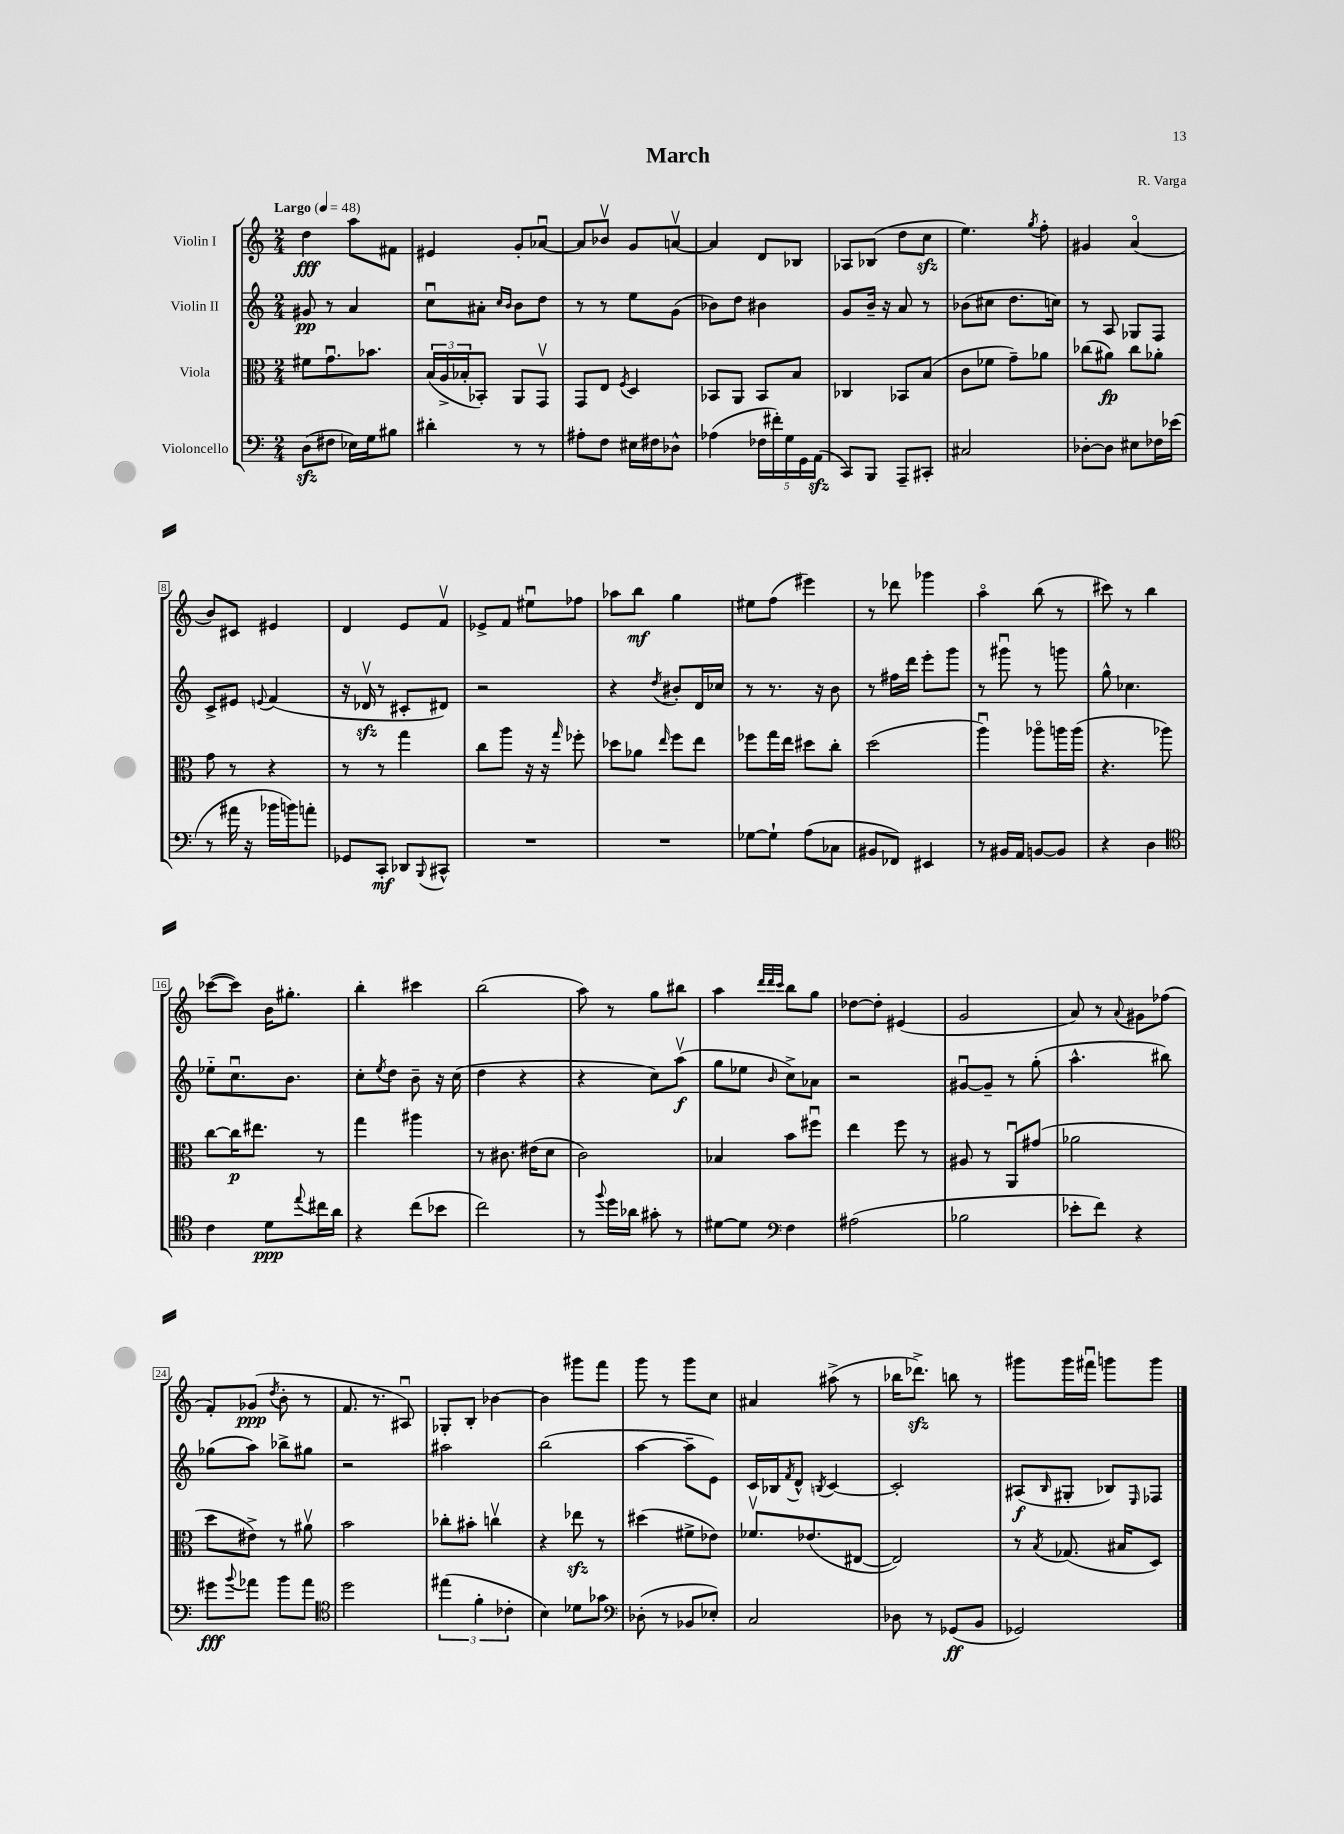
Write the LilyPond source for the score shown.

\header { title = "March" composer = "R. Varga" }
<<
\new StaffGroup <<
\new Staff = "s0" \with { instrumentName = "Violin I" } {
    \clef treble \key c \major \numericTimeSignature \time 2/4 \tempo "Largo" 4 = 48
    d''4\fff a''8 fis'8 |
    eis'4 g'8-. aes'8~\downbow |
    aes'8 bes'8\upbow g'8 a'8~\upbow |
    a'4 d'8 bes8 |
    aes8 bes8( d''8 c''8\sfz |
    e''4.) \acciaccatura { g''8 } f''8-. |
    gis'4 a'4\flageolet( |
    b'8) cis'8 eis'4 |
    d'4 e'8 f'8\upbow |
    ees'8-> f'8 eis''8\downbow fes''8 |
    aes''8 b''8\mf g''4 |
    eis''8 f''8( eis'''4) |
    r8 des'''8 ges'''4 |
    a''4\flageolet b''8( r8 |
    cis'''8) r8 b''4 |
    ces'''8~( ces'''8) b'16 gis''8.-. |
    b''4-. cis'''4 |
    b''2( |
    a''8) r8 g''8 bis''8 |
    a''4 \grace { d'''32 d'''32 c'''32 } b''8 g''8 |
    des''8~ des''8-. eis'4( |
    g'2 |
    a'8) r8 \appoggiatura { a'8 } gis'8 fes''8( |
    f'8-.) ges'8\ppp( \acciaccatura { d''8 } b'8-. r8 |
    f'8. r8. ais8\downbow) |
    ges8-. b8-. bes'4~ |
    bes'4 gis'''8 f'''8 |
    g'''8 r8 g'''8 c''8 |
    ais'4 ais''8->( r8 |
    bes''16 des'''8.->\sfz) b''8 r8 |
    gis'''8 gis'''16 fis'''16\downbow g'''8 g'''8 \bar "|." |
}
\new Staff = "s1" \with { instrumentName = "Violin II" } {
    \clef treble \key c \major \numericTimeSignature \time 2/4
    gis'8\pp r8 a'4 |
    c''8\downbow ais'8-. \grace { c''16 b'16 } b'8 d''8 |
    r8 r8 e''8 g'8( |
    bes'8) d''8 bis'4 |
    g'8 b'16-- r16 a'8 r8 |
    bes'8( cis''8 d''8. c''16) |
    r8 a8 ges8 f8 |
    c'8-> eis'8 \appoggiatura { e'8 } f'4( |
    r16 des'16\upbow\sfz r8 cis'8-. dis'8) |
    r2 |
    r4 \acciaccatura { d''8 } bis'8-. d'16 ces''16 |
    r8 r8. r16 b'8 |
    r8 fis''16 d'''16 e'''8-. g'''8 |
    r8 gis'''8\downbow r8 g'''8 |
    g''8-^ ces''4. |
    ees''8-_ c''8.\downbow b'8. |
    c''8-. \acciaccatura { e''8 } d''8 b'8-- r16 c''16( |
    d''4 r4 |
    r4 c''8) a''8\upbow\f( |
    g''8 ees''8 \grace { b'16 } c''8->) aes'8 |
    r2 |
    gis'8~\downbow gis'8-- r8 g''8-.( |
    a''4.-^ bis''8) |
    ges''8( a''8) bes''8-> gis''8 |
    r2 |
    ais''2 |
    b''2( |
    a''4~ a''8-- e'8) |
    c'16 bes16 \acciaccatura { f'8 } d'8-^ \acciaccatura { b8 } c'4~ |
    c'2-. |
    ais8\f( \grace { b16 } gis8-. bes8) \grace { e16 } fes8 \bar "|." |
}
\new Staff = "s2" \with { instrumentName = "Viola" } {
    \clef alto \key c \major \numericTimeSignature \time 2/4
    fis'8 g'8.\downbow bes'8. |
    \tuplet 3/2 { b16( a16-> bes16-. } bes,8-.) a,8 g,8\upbow |
    g,8 e8 \acciaccatura { f8 } d4 |
    bes,8 a,8 bes,8 b8 |
    ces4 bes,8 b8( |
    c'8 fes'8 g'8--) aes'8 |
    ces''8( ais'8\fp) ces''8 aes'8-. |
    g'8 r8 r4 |
    r8 r8 g''4 |
    c''8 a''8 r16 r16 \grace { g''16 } fes''8-. |
    des''8 aes'8 \grace { e''16 } f''8 e''8 |
    fes''8 g''16 e''16 dis''8 c''8-. |
    d''2( |
    a''4\downbow) aes''8\flageolet a''16 a''16( |
    r4. aes''8) |
    c''8~ c''16\p eis''8. r8 |
    g''4 ais''4 |
    r8 cis'8. eis'16( d'8 |
    c'2) |
    bes4 b'8 fis''8\downbow |
    e''4 f''8 r8 |
    ais8 r8 a,8\downbow gis'8( |
    aes'2 |
    d''8 eis'8->) r8 ais'8\upbow |
    b'2 |
    ces''8-. bis'8-. c''4\upbow |
    r4 ees''8\sfz r8 |
    dis''4( fis'8-> ees'8) |
    fes'8.\upbow ees'8.( eis8~ |
    eis2) |
    r8 \acciaccatura { b8 } ges8.( bis16 d8) \bar "|." |
}
\new Staff = "s3" \with { instrumentName = "Violoncello" } {
    \clef bass \key c \major \numericTimeSignature \time 2/4
    d8\sfz( fis8 ees16) g16 bis8 |
    dis'4-. r8 r8 |
    ais8-. f8 eis16 fis16 des8-^ |
    aes4( \tuplet 5/4 { fes16 fis'16-.) g16 g,16 a,16\sfz( } |
    c,8) b,,8 a,,8-- cis,8-. |
    cis2 |
    des8~-. des8 eis8 fes16 ees'16( |
    r8 ais'16 r16 bes'16 b'16) a'8-. |
    ges,8 c,8-.\mf des,8 \appoggiatura { b,,8 } cis,8-^ |
    R2 |
    R2 |
    ges8~ ges8-! a8( ces8 |
    bis,8 fes,8) eis,4 |
    r8 bis,16 a,16 b,8~ b,8 |
    r4 d4 |
    \clef tenor c'4 d'8\ppp \appoggiatura { e''8 } cis''16 a'16 |
    r4 c''8( bes'8 |
    c''2) |
    r8 \appoggiatura { f''8 } d''16 aes'16 gis'8-. r8 |
    dis'8~ dis'8 \clef bass f4 |
    ais2( |
    bes2 |
    ees'8-. f'8) r4 |
    gis'8\fff \appoggiatura { b'8 } aes'8 b'8 aes'8 |
    \clef tenor d''2 |
    \tuplet 3/2 { eis''4( f'4-. ces'4-. } |
    b4) des'8 ges'8 |
    \clef bass des8-.( r8 bes,8 ees8-.) |
    c2 |
    des8 r8 ges,8\ff( b,8 |
    ges,2) \bar "|." |
}
>>
>>
\layout { \context { \Score \override BarNumber.stencil = #(make-stencil-boxer 0.1 0.3 ly:text-interface::print) } }
